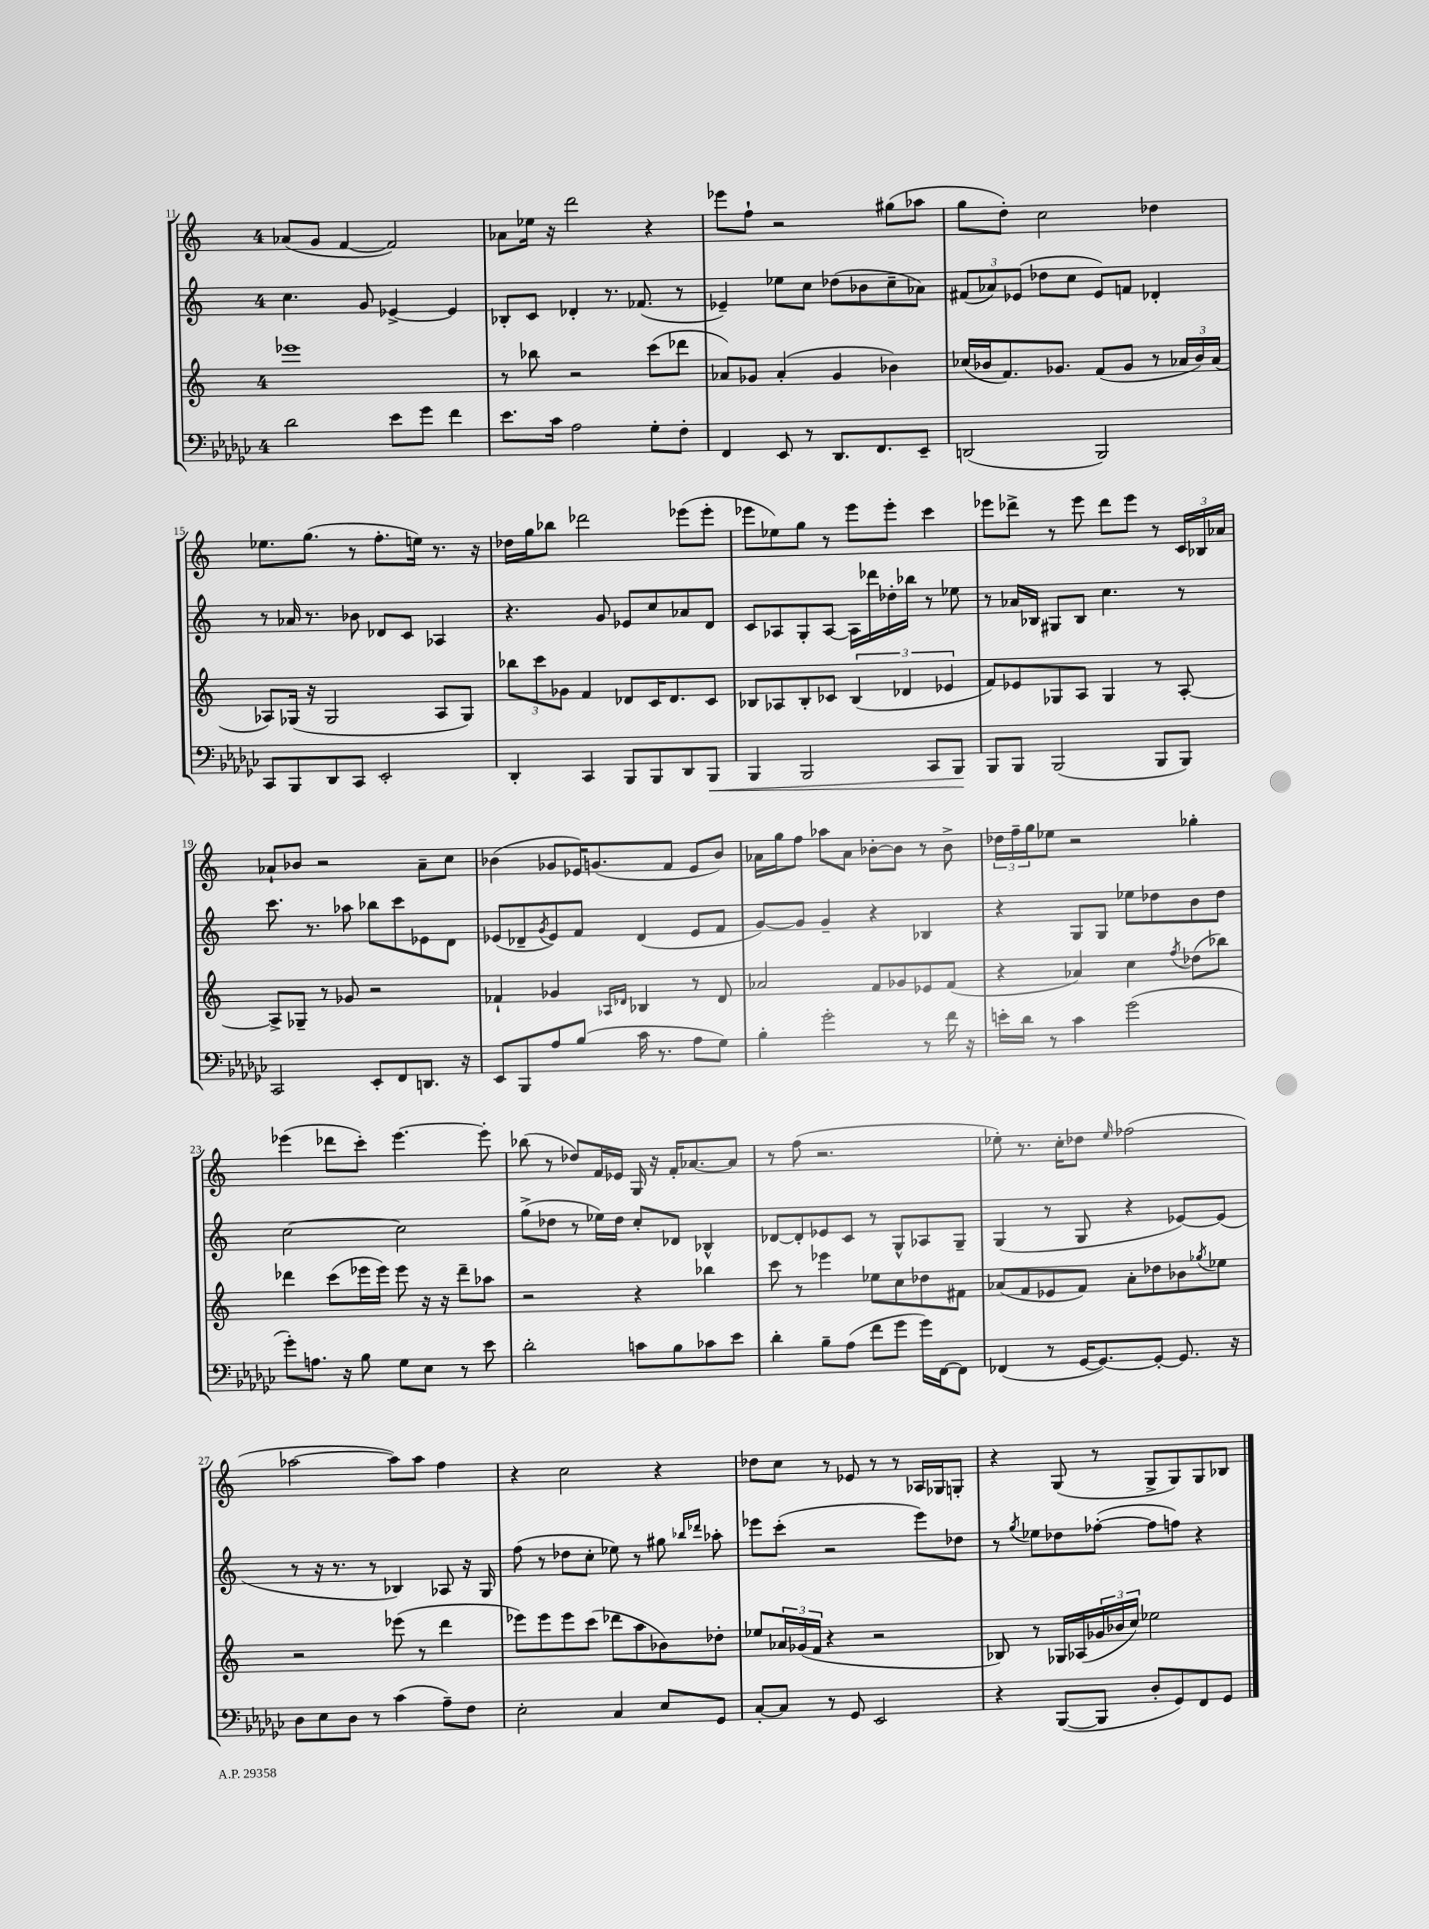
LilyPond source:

<<
\new StaffGroup <<
\new Staff = "s0" {
    \clef treble \key c \major \once \override Staff.TimeSignature.style = #'single-digit \time 4/4
    aes'8( g'8 f'4~ f'2) |
    aes'8 ees''16 r16 d'''2 r4 |
    ees'''8 f''8-! r2 gis''8( aes''8 |
    g''8 d''8-.) c''2 des''4 |
    ees''8. g''8.( r8 f''8.-. e''16) r8. r16 |
    des''16 g''16 bes''8 des'''2 ees'''8( ees'''8-. |
    ees'''8 ees''8) g''8 r8 ees'''8 ees'''8-. c'''4 |
    ees'''8 des'''8-> r8 ees'''8 des'''8 ees'''8 r8 \tuplet 3/2 { c'16 bes16 aes'16 } |
    aes'8-! bes'8 r2 aes'8-- c''8 |
    bes'4( ges'8 ees'16) g'8.( f'8 ees'8 bes'8) |
    aes'16 g''16 f''8 aes''8 aes'8 bes'8~-. bes'8 r8 bes'8-> |
    \tuplet 3/2 { des''16 f''16-- g''16 } ees''8 r2 ges''4-. |
    ees'''4( des'''8 c'''8-.) ees'''4.~ ees'''8-. |
    bes''8( r8 des''8) f'16 ees'16 g16 r16 f'16-. aes'8.~ aes'8 |
    r8 f''8( r2. |
    ees''8-.) r8. c''16-. des''8 \grace { ees''16 } fes''2( |
    aes''2~ aes''8) aes''8 f''4 |
    r4 c''2 r4 |
    des''8 c''8 r8 ees'8 r8 r8 aes16 ges16 g8-. |
    r4 g8( r8 g8-> g8) g8 bes8 \bar "|." |
}
\new Staff = "s1" {
    \clef treble \key c \major \once \override Staff.TimeSignature.style = #'single-digit \time 4/4
    c''4. g'8 ees'4~-> ees'4 |
    bes8-. c'8 des'4-. r8. fes'8.( r8 |
    ees'4--) ees''8 c''8 des''8( bes'8 c''8-- aes'8) |
    \tuplet 3/2 { fis'8( aes'8) ees'8( } des''8 c''8 ees'8) f'8 des'4-. |
    r8 aes'16 r8. bes'8 des'8 c'8 aes4 |
    r4. g'8 ees'8 c''8 aes'8 d'8 |
    c'8 aes8 g8-. aes8~ aes16 des'''16 des''16-. bes''16 r8 ees''8 |
    r8 aes'16 bes16 gis8 bes8 c''4. r8 |
    c'''8. r8. aes''8 bes''8 c'''8 ees'8 d'8 |
    ees'8( des'8-- \acciaccatura { g'8 } ees'8) f'8 des'4( ees'8 f'8 |
    g'8~) g'8 g'4-- r4 bes4 |
    r4 g8 g8 ees''8 des''8 b'8 des''8 |
    c''2~ c''2 |
    g''8->( des''8 r8 ees''16) des''16 c''8-. des'8 bes4-^ |
    des'8~ des'8-. ees'8 c'8 r8 g8-^ aes8 g8-- |
    g4( r8 g8 r4 ees'8~) ees'8( |
    r8 r16 r8. r8 bes4) aes8 r16 g16 |
    f''8( r8 des''8 c''8-. ees''8) r8 gis''8 \grace { bes''16 des'''16 } aes''8-. |
    ees'''8 c'''8-.( r2 ees'''8) des''8 |
    r8 \acciaccatura { g''8 } ees''8 des''8 fes''8~-.( fes''8 f''8) r4 \bar "|." |
}
\new Staff = "s2" {
    \clef treble \key c \major \once \override Staff.TimeSignature.style = #'single-digit \time 4/4
    ees'''1 |
    r8 bes''8 r2 c'''8( des'''8 |
    aes'8) ges'8 aes'4-.( ges'4 bes'4) |
    ces''16( bes'16 f'8.) ges'8. f'8( ges'8 r8 \tuplet 3/2 { aes'16 bes'16) aes'16( } |
    aes8) ges16( r16 ges2 aes8 ges8) |
    \tuplet 3/2 { bes''8 c'''8 ges'8 } f'4 des'8 c'16 des'8. c'8 |
    bes8 aes8 bes8-. ces'8 \tuplet 3/2 { bes4( des'4 ees'4 } |
    f'8) ees'8 ges8 a8 ges4 r8 a8~-. |
    a8-> ges8-- r8 ges'8 r2 |
    fes'4-! ges'4 \grace { aes16 des'16 } bes4 r8 des'8 |
    aes'2 f'8 ges'8 ees'8 f'8( |
    r4 aes'4) c''4 \acciaccatura { f''8 } des''8( bes''8) |
    des'''4 c'''8( ees'''16 ees'''16) ees'''8 r16 r16 des'''8-- aes''8 |
    r2 r4 bes''4 |
    c'''8 r8 ees'''4 ees''8 c''8 des''8 fis'8 |
    aes'8( f'8 ees'8 f'8) aes'8-. des''8 bes'8 \acciaccatura { ges''8 } ees''8 |
    r2 ees'''8( r8 d'''4 |
    ees'''8) ees'''8 ees'''8 c'''8( des'''8 a''8 bes'8) des''8-. |
    ees''8 \tuplet 3/2 { aes'16 ges'16( f'16 } r4 r2 |
    bes8) r8 ges16 aes16( \tuplet 3/2 { ges'16 bes'16 c''16) } ees''2 \bar "|." |
}
\new Staff = "s3" {
    \clef bass \key ges \major \once \override Staff.TimeSignature.style = #'single-digit \time 4/4
    des'2 ees'8 ges'8 f'4 |
    ees'8. ces'16 aes2 ges8-. f8-. |
    f,4 ees,8 r8 des,8. f,8. ees,8-- |
    d,2( bes,,2) |
    ces,8 bes,,8 des,8 ces,8 ees,2-. |
    des,4-. ces,4 bes,,8 bes,,8 des,8 bes,,8\< |
    bes,,4 bes,,2 ces,8 bes,,8\! |
    bes,,8 bes,,8 bes,,2( bes,,8 bes,,8) |
    ces,2 ees,8-. f,8 d,8. r16 |
    ees,8 bes,,8 aes8 bes8( ces'16 r8. aes8 ges8) |
    bes4-. ges'2-. r8 f'16 r16 |
    e'16-. des'16 r8 ces'4 ges'2( |
    ges'8-.) a8. r16 bes8 ges8 ees8 r8 ees'8 |
    des'2-. c'8 bes8 ces'8 ees'8 |
    des'4-. bes8-- aes8( f'8 ges'8 ges'16) f,16~ f,8 |
    fes,4( r8 ges,16~ ges,8.~) ges,8~-. ges,8. r16 |
    des8 ees8 des8 r8 ces'4( aes8--) f8 |
    ees2-. ces4 ees8 ges,8 |
    ces8~-. ces8 r8 ges,8 ees,2 |
    r4 bes,,8~( bes,,8 des8-. ges,8) f,8 ges,8 \bar "|." |
}
>>
>>
\layout { \context { \Score currentBarNumber = #11 } }
